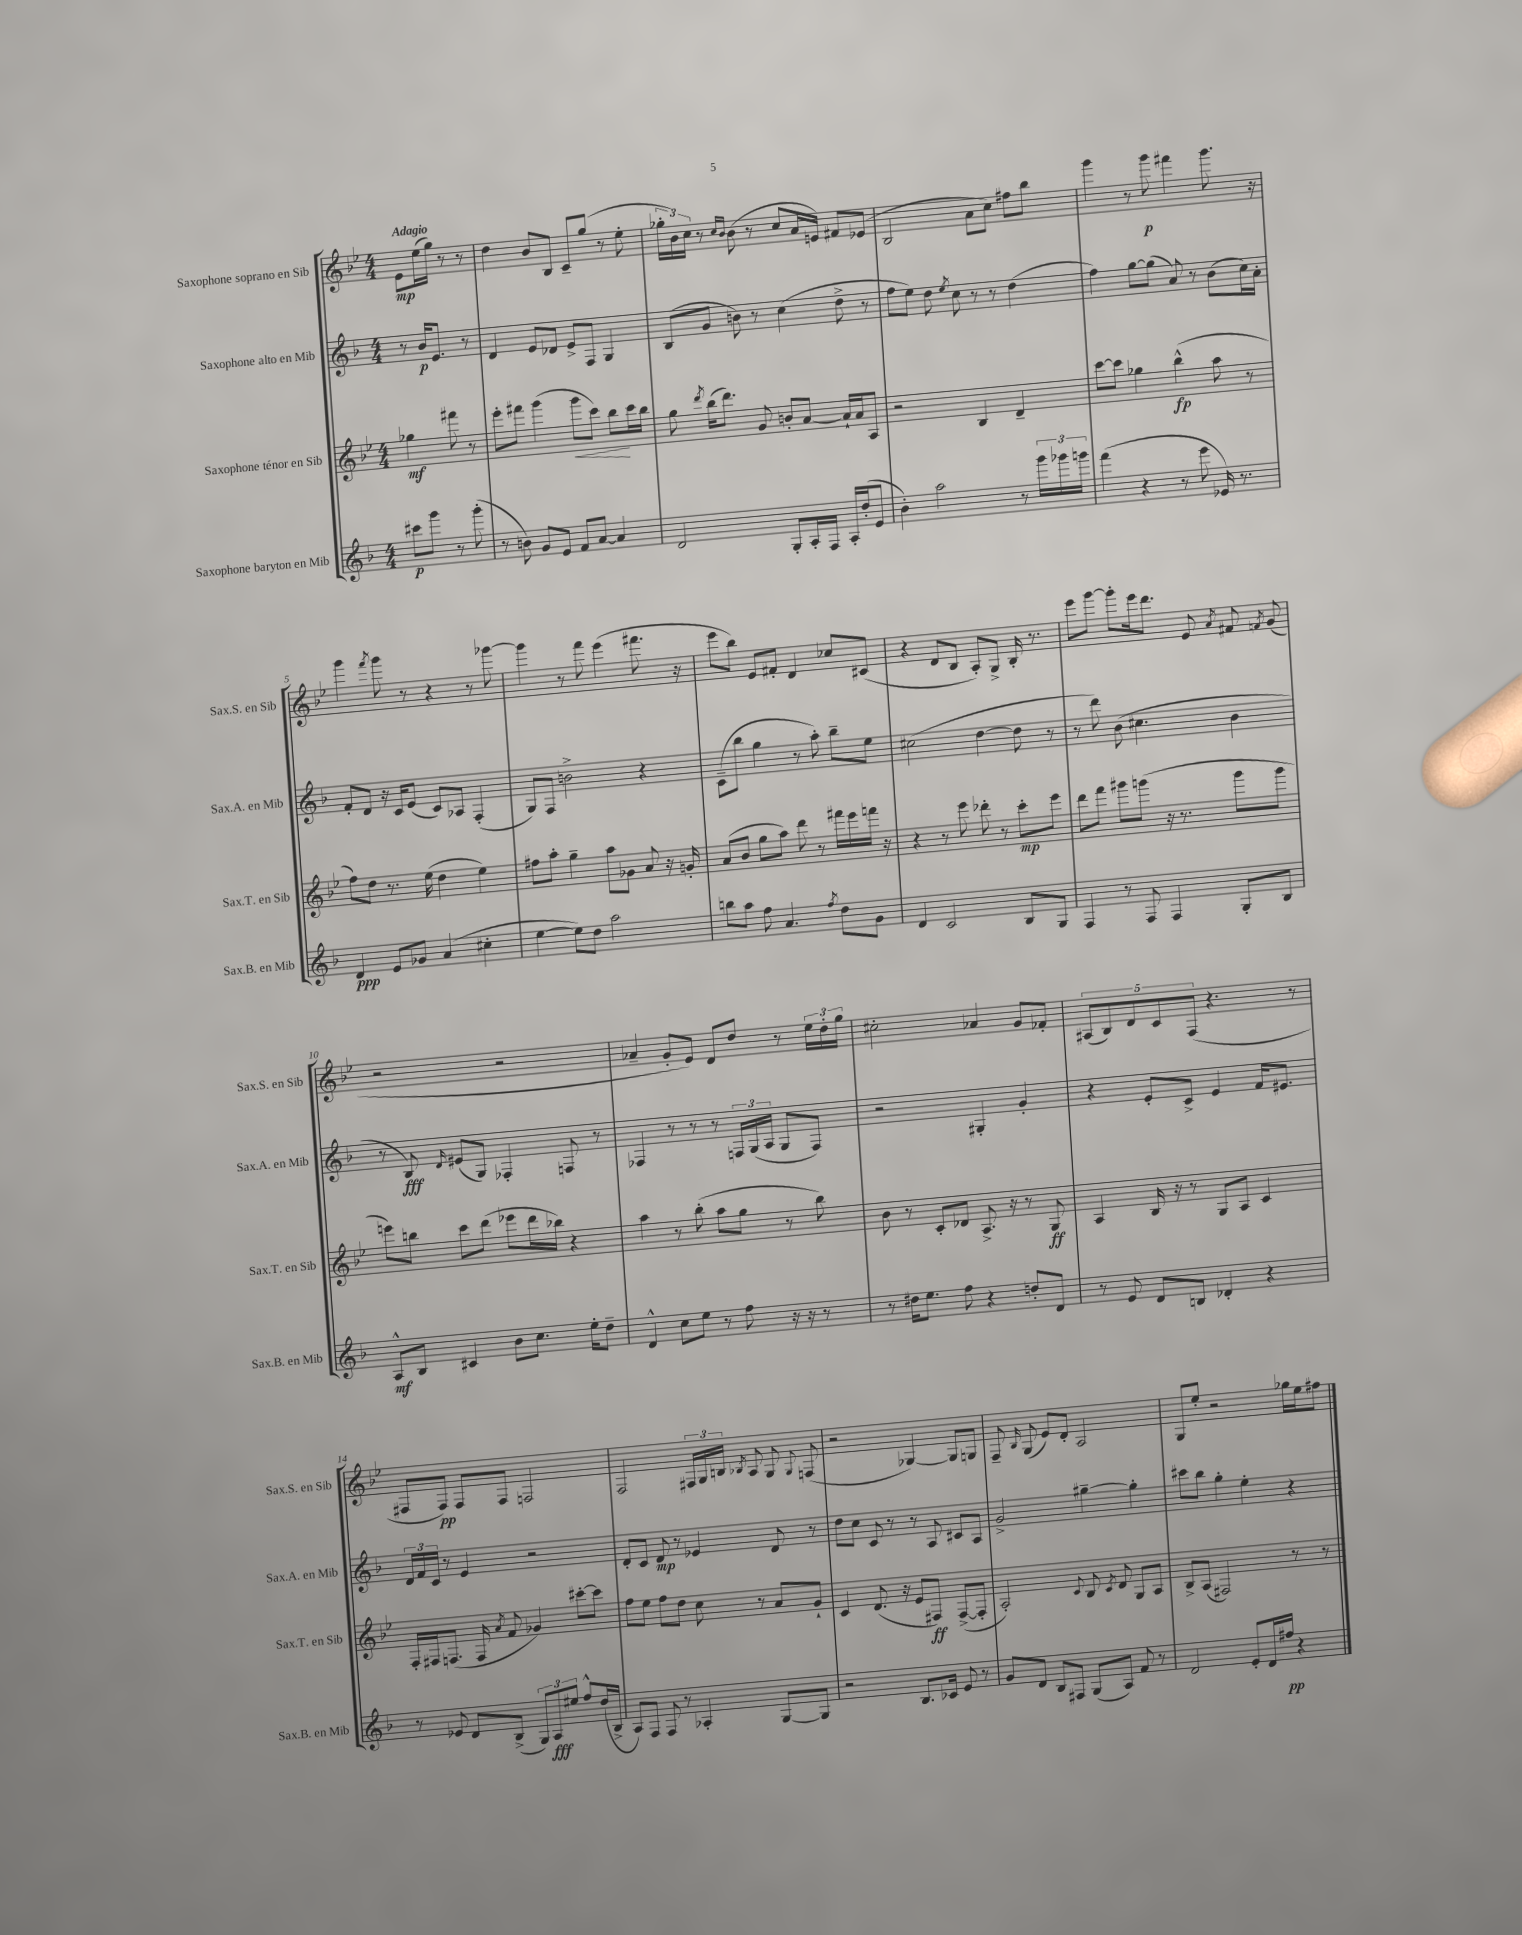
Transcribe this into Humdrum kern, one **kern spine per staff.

**kern	**kern	**kern	**kern
*staff4	*staff3	*staff2	*staff1
*clefG2	*clefG2	*clefG2	*clefG2
*k[b-]	*k[b-e-]	*k[b-]	*k[b-e-]
*M4/4	*M4/4	*M4/4	*M4/4
8ccc#	4gg-	8r	8e-
8ggg	.	16b-	(16ee-
.	.	8.e	16gg)
8r	8fff#	.	8r
(8ggg'	8r	8r	8r
=	=	=	=
8r	8eee-'	4d	4dd
8b)	8fff#	.	.
8g	(4ggg	8e	8b-
8e	.	8d-	8B-
8f	8ggg	8e^	8c~
[8a	8ccc)	8F	(8gg
4a]	8bb-	4G	8r
.	16ccc	.	8ee-'
.	16bb-	.	.
=	=	=	=
2d	8gg	(8B-	24gg-'
.	.	.	24b-)
.	.	.	24cc
.	8qddd	.	.
.	(16bb-	8g	8r
.	8.ddd)	.	.
.	.	.	16qqcc
.	.	.	16qqb-
.	.	8b)	(8b-
.	8g	8r	8r
8G'	8b'	(4cc	8cc
16A'	[8a	.	16a
16F	.	.	16e)
16A'	16a`]	8dd^	8f#
(16dd'	16a	.	.
8e	8A	8r	(8e-
=	=	=	=
4b-')	2r	8ff	2B-
.	.	8ee)	.
2aa	.	8dd	.
.	.	8qee	.
.	.	8cc	.
.	4B-	8r	8a
.	.	8r	8cc)
8r	4d~	(4dd	8ff#
24ggg	.	.	8bb-
24ggg-	.	.	.
24ggg	.	.	.
=	=	=	=
(4fff	[8ccc	4ff)	4ggg
.	8ccc]	.	.
4r	4gg-	[8gg	8r
.	.	(8gg]	8ggg
8r	(4bb-^^	8a)	4fff#
8eee	.	8r	.
16e-)	8aa	(8b-	8.ggg
8.r	.	.	.
.	8r	16cc)	.
.	.	16a'	16r
=	=	=	=
4d	8ff)	8f'	4ggg
.	8dd	8d	.
.	.	.	8qfff
8e	8.r	16r	8ggg
.	.	16c	.
8g-	.	(8e	8r
.	(16ee-	.	.
(4a	4dd	8c)	4r
.	.	8A-	.
4cc#'	4ee-)	(4F'	8r
.	.	.	[8ggg-
=	=	=	=
[4ee	8ff#	8G)	4ggg-]
.	8aa'	8F	.
8ee])	4gg~	2b^	8r
8dd	.	.	8fff
2aa	8aa	.	(4eee-
.	8g-	.	.
.	8a	4r	8.fff#
.	16r	.	.
.	16g'	.	16r
=	=	=	=
8bb	(8a	(8c~	8eee-
8aa	8b-	8bb-	8bb-)
8ff	8gg	4gg	8e-
4.a	8aa)	.	8f#'
.	8ddd	8r	4d
.	8r	8aa')	.
8qff	.	.	.
8dd	16fff#	8bb-~	8cc-
.	16eee-	.	.
8g	16fff	8ee	(8c#
.	16r	.	.
=	=	=	=
4d	4r	(2cc#	4r
2c	8r	.	8d
.	8eee-	.	8B-
.	8ddd-'	[4dd	8A')
.	8r	.	8G^
8B-	8ccc'	8dd]	16B-'
.	.	.	8.r
8G	8eee-	8r	.
=	=	=	=
4F	8ddd	8r	8eee-
.	8fff	8ddd)	[8ggg
8r	8ggg#	(8b-	8ggg']
8F	(8ggg	4.cc#	16eee-
.	.	.	8.ddd
4F	16r	.	.
.	8.r	.	.
.	.	.	8e-
.	.	.	8qa
8G'	8ggg	4b-	8f#
.	.	.	8qf
8B-	8ggg	.	(8g
=	=	=	=
8A^^	8eee)	8r	2r
8B-	8bb	8B-)	.
.	.	16qqd	.
4c#	8ccc	(8e#	.
.	(8ddd	8G)	.
8b-	8eee-	4F-'	2r
8.cc	16ddd	.	.
.	16bb-)	.	.
.	4r	8F	.
16ee'	.	.	.
8dd~	.	8r	.
=	=	=	=
4d^^	4aa	4F-	4a-~
8cc	8r	8r	8g'
8ee	(8bb-'	8r	8e-)
8r	8aa	8r	8d
8ff	8gg	24F	8dd
.	.	(24G	.
.	.	24A	.
16r	8r	8G	8r
16r	.	.	.
8r	8bb-)	8F)	24ee-
.	.	.	24dd'
.	.	.	24gg
=	=	=	=
8r	8b-	2r	2cc#'
16dd#	8r	.	.
8.ee	.	.	.
.	8c'	.	.
8ff	8d-	.	.
4r	8.A^	4G#'	4a-
.	16r	.	.
8dd'	8r	4g'	8g
8d	8G	.	8f-'
=	=	=	=
8r	4A	4r	(10A#
.	.	.	10B-)
8e	.	.	.
.	.	.	10d
8d	16B-	8e'	.
.	.	.	10c
.	16r	.	.
8B	8r	8c^	.
.	.	.	(10F
4d-'	8G	4e	4.r
.	8A	.	.
4r	4c	16f	.
.	.	8.e#	.
.	.	.	8r
=	=	=	=
8r	16F'	24d	8F#
.	.	24f	.
.	16F#	.	.
.	.	24c	.
8e-	(8.F	8r	8F#)
8d	.	4e	8F#
.	16F	.	.
.	8qa	.	.
(8B-^	8f	.	8F#
12G)	4g-)	2r	2F
12A	.	.	.
12ee#	.	.	.
8ff^^	[8ccc#'	.	.
(16dd	8ccc#]	.	.
16B-^	.	.	.
=	=	=	=
8A)	8ff	8d'	2F
8F	8ee-	8c	.
8F	8ff	8d	.
8r	8dd	8r	.
4A-'	8cc	4e-	24F#
.	.	.	24G
.	.	.	24B
.	.	.	8qB-
.	8r	.	8A
[8G	8a	8d	8G
.	.	.	8qqG
8G]	8g`	8r	(8F
=	=	=	=
2r	4c	8dd	2r
.	.	8cc	.
.	(8.d	8c	.
.	.	8r	.
.	16r	.	.
8.B-	8e-	8r	[4G-)
.	8F#)	8A	.
16c-	.	.	.
8e	([8F#^	8c#	8G-]
8r	8F#']	8A	8G
=	=	=	=
8g	2A')	2g^	8F~
.	.	.	16qqB-
8d	.	.	(8G
8B-	.	.	8e-)
8F#	.	.	8d'
.	8qqc	.	.
(8G	8B-	[4gg#~	2A
.	8qc	.	.
8A)	8d	.	.
8f	8G	4gg#']	.
8r	8A	.	.
=	=	=	=
2d	8B-^	8ccc#	8G
.	(8A	8bb-	8ee-'
.	2F#)	4gg'	2r
8e'	.	4ee'	.
16d	.	.	.
16ff#	.	.	.
4r	8r	4r	16gg-
.	.	.	16ee-
.	8r	.	8ff#
==	==	==	==
*-	*-	*-	*-
